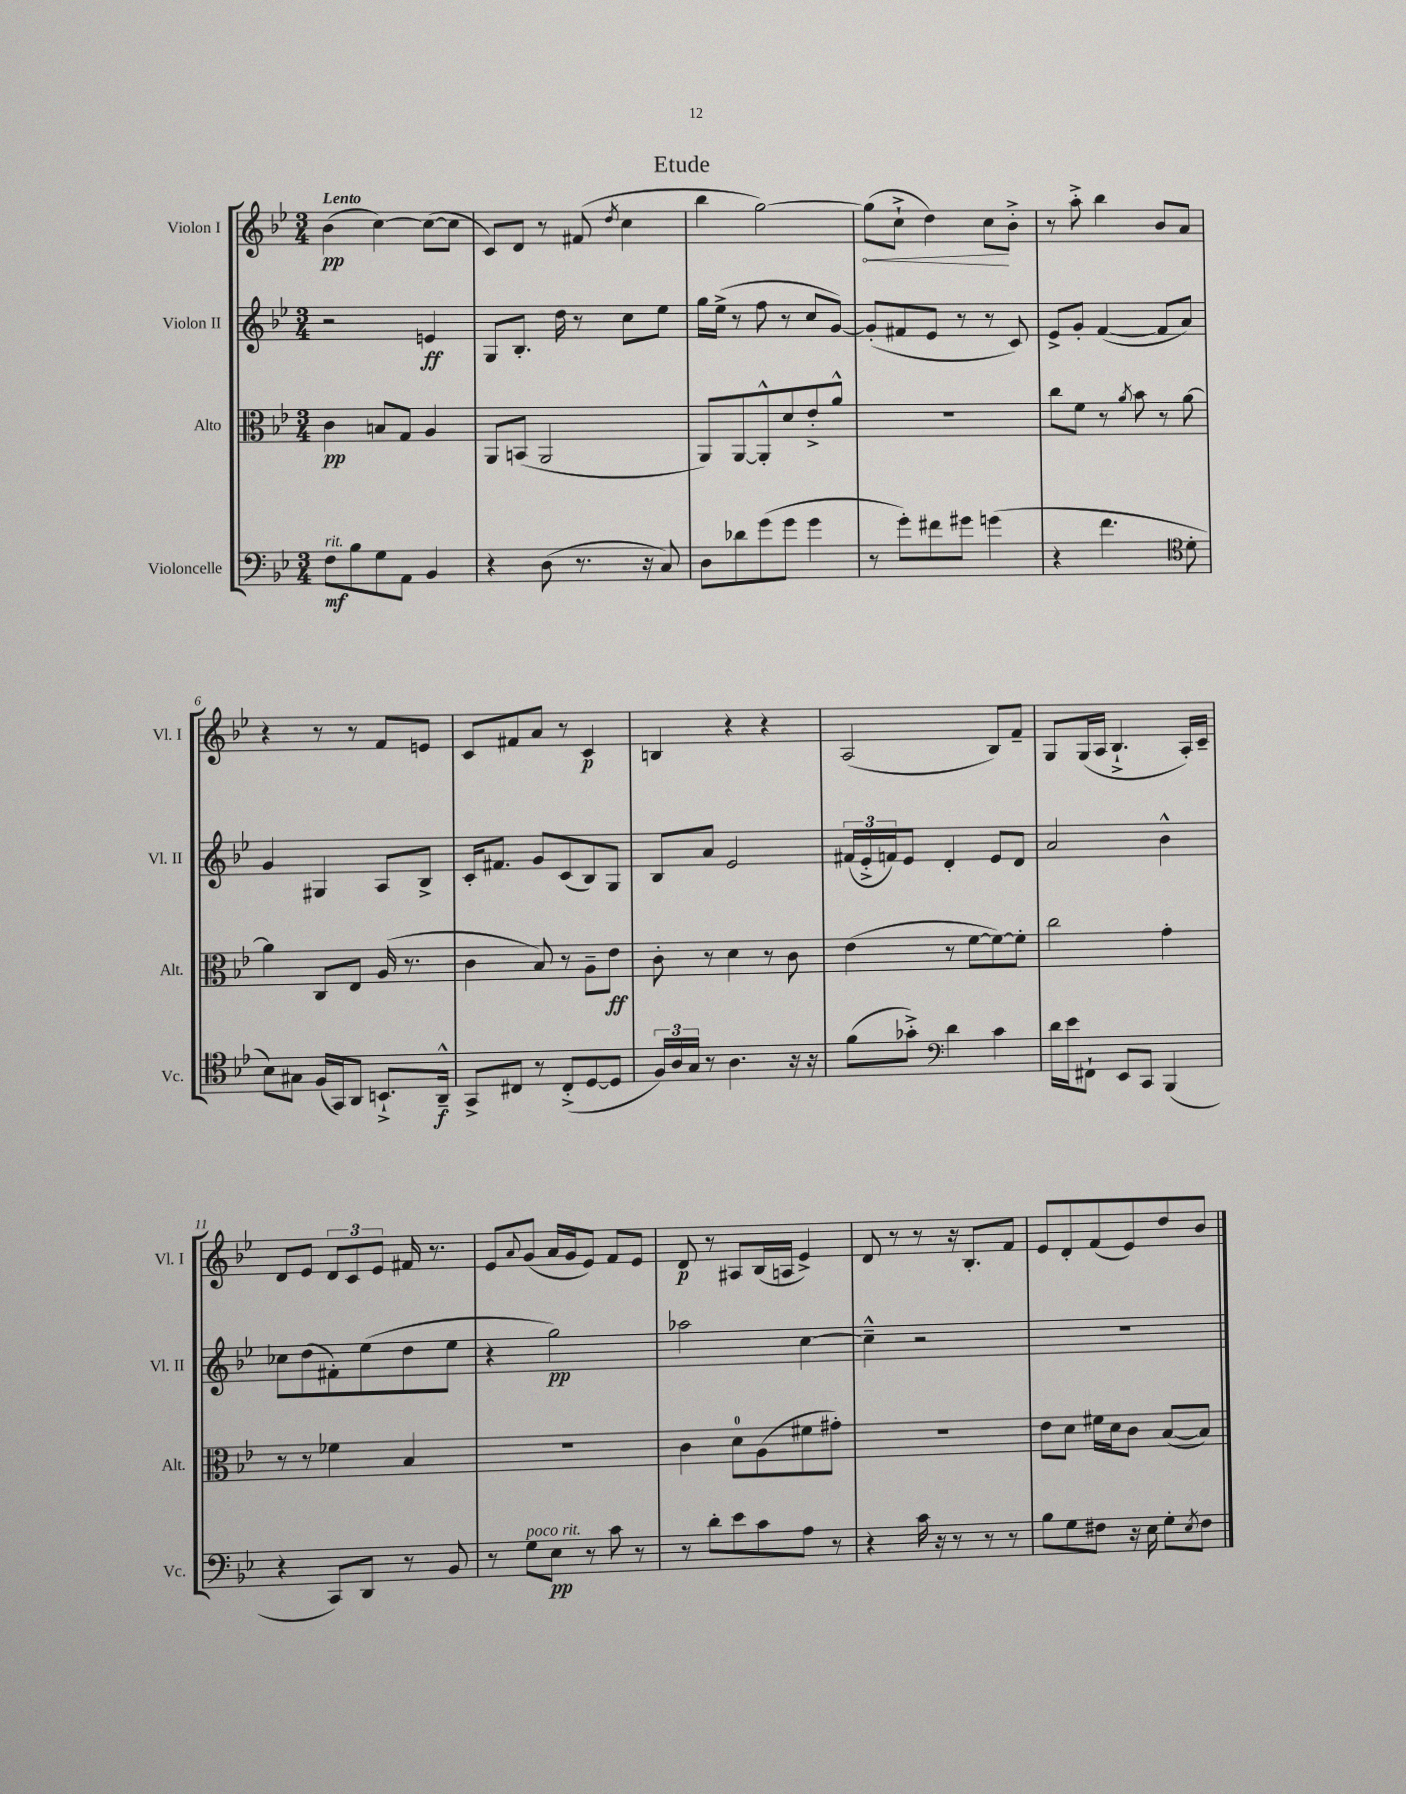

**kern	**dynam	**kern	**dynam	**kern	**dynam	**kern	**dynam
*part4	*part4	*part3	*part3	*part2	*part2	*part1	*part1
*staff4	*staff4	*staff3	*staff3	*staff2	*staff2	*staff1	*staff1
*I"Violoncelle	*	*I"Alto	*	*I"Violon II	*	*I"Violon I	*
*I'Vc.	*	*I'Alt.	*	*I'Vl. II	*	*I'Vl. I	*
*clefF4	*	*clefC3	*	*clefG2	*	*clefG2	*
*k[b-e-]	*	*k[b-e-]	*	*k[b-e-]	*	*k[b-e-]	*
*M3/4	*	*M3/4	*	*M3/4	*	*M3/4	*
=1	=1	=1	=1	=1	=1	=1	=1
!	!	!	!	!	!	!LO:TX:a:B:t=Lento	!
!LO:TX:a:i:t=rit.	!	!	!	!	!	!	!
8F\L	mf	4c\	pp	2r	.	(4b-\	pp
8B-\	.	.	.	.	.	.	.
8G\	.	8Bn/L	.	.	.	[4cc\)	.
8AA\J	.	8G/J	.	.	.	.	.
4BB-/	.	4A/	.	4en/	ff	(8cc\L_	.
.	.	.	.	.	.	8cc\J]	.
=2	=2	=2	=2	=2	=2	=2	=2
4r	.	8AA/L	.	8G/L	.	8c/L)	.
.	.	(8BBn/J	.	8.B-'/J	.	8d/J	.
(8D\	.	2AA/	.	.	.	8r	.
.	.	.	.	16dd\	.	.	.
8.r	.	.	.	8r	.	(8f#X/	.
.	.	.	.	.	.	8qdd/	.
.	.	.	.	8cc\L	.	4cc\	.
16r	.	.	.	.	.	.	.
8C/)	.	.	.	8ee-\J	.	.	.
=3	=3	=3	=3	=3	=3	=3	=3
8D\L	.	8AA/L)	.	16gg\LL	.	4bb-\	.
.	.	.	.	(16ee-^\JJ	.	.	.
8d-X\	.	[8AA/	.	8r	.	.	.
(8g\	.	8AA'^^/]	.	8ff\	.	[2gg\)	.
8g\J	.	8d/	.	8r	.	.	.
4g\	.	8e-'^/	.	8cc/L	.	.	.
.	.	8a^^/J	.	[8g/J)	.	.	.
=4	=4	=4	=4	=4	=4	=4	=4
!	!	!	!	!	!	!	!LO:HP:b
8r	.	2.r	.	(8g'/L]	.	(8gg\L]	<
8g'\L)	.	.	.	8f#X/	.	8cc`^\J	.
8f#X\	.	.	.	8e-/J	.	4dd\)	.
8g#X\J	.	.	.	8r	.	.	.
(4gn\	.	.	.	8r	.	8cc\L	.
.	.	.	.	8c/)	.	8b-'^\J	[
=5	=5	=5	=5	=5	=5	=5	=5
4r	.	8cc\L	.	8e-^/L	.	8r	.
.	.	8f\J	.	8g'/J	.	8aa'^\	.
4.f\	.	8r	.	([4f/	.	4bb-\	.
.	.	8qa/	.	.	.	.	.
.	.	8b-\	.	.	.	.	.
.	.	8r	.	8f/L]	.	8b-/L	.
*clefC4	*	*	*	*	*	*	*
8d'\	.	[8a\	.	8a/J)	.	8a/J	.
!!LO:LB:g=z
=6	=6	=6	=6	=6	=6	=6	=6
8B-\L)	.	4a\]	.	4g/	.	4r	.
8G#X\J	.	.	.	.	.	.	.
(16F/LL	.	8C/L	.	4G#X/	.	8r	.
16GG/J)	.	.	.	.	.	.	.
8AA/J	.	8E-/J	.	.	.	8r	.
8.BBn`^/L	.	(16A/	.	8A/L	.	8f/L	.
.	.	8.r	.	.	.	.	.
.	.	.	.	8B-^/J	.	8en/J	.
16AA~^^/Jk	f	.	.	.	.	.	.
=7	=7	=7	=7	=7	=7	=7	=7
8GG^/L	.	4c\	.	16c'/KL	.	8c/L	.
.	.	.	.	8.f#X/J	.	.	.
8C#X/J	.	.	.	.	.	8f#X/	.
8r	.	8B-/)	.	8g/L	.	8a/J	.
(8C#'^/L	.	8r	.	(8c/	.	8r	.
[8D/	.	8A~\L	.	8B-/)	.	4c/	p
8D/J]	.	8e-\J	ff	8G/J	.	.	.
=8	=8	=8	=8	=8	=8	=8	=8
24F/LL)	.	8c'\	.	8B-/L	.	4Bn/	.
24A/	.	.	.	.	.	.	.
24G/JJ	.	.	.	.	.	.	.
8r	.	8r	.	8a/J	.	.	.
4.A\	.	4d\	.	2e-/	.	4r	.
.	.	8r	.	.	.	4r	.
16r	.	8c\	.	.	.	.	.
16r	.	.	.	.	.	.	.
=9	=9	=9	=9	=9	=9	=9	=9
(8f\L	.	(4e-\	.	(24f#X/LL	.	(2A/	.
.	.	.	.	24e-'^/	.	.	.
.	.	.	.	24fn/J)	.	.	.
8g-X'^\J)	.	.	.	8e-/J	.	.	.
*clefF4	*	*	*	*	*	*	*
4d\	.	8r	.	4d'/	.	.	.
.	.	[8f\L	.	.	.	.	.
4c\	.	8f\_)	.	8e-/L	.	8B-/L)	.
.	.	8f'\J]	.	8d/J	.	8f~/J	.
=10	=10	=10	=10	=10	=10	=10	=10
16d\LL	.	2cc\	.	2a/	.	8G/L	.
16e-\J	.	.	.	.	.	.	.
8FF#X`\J	.	.	.	.	.	(16G/L	.
.	.	.	.	.	.	16A/JJ	.
8EE-/L	.	.	.	.	.	4.B-`^/	.
8CC/J	.	.	.	.	.	.	.
(4BBB-/	.	4g'\	.	4b-^^\	.	.	.
.	.	.	.	.	.	16A'/LL)	.
.	.	.	.	.	.	16c~/JJ	.
!!LO:LB:g=z
=11	=11	=11	=11	=11	=11	=11	=11
4r	.	8r	.	8cc-X\L	.	8d/L	.
.	.	8r	.	(8dd\	.	8e-/J	.
8CC/L)	.	4f-X\	.	8f#X'\)	.	12d/L	.
.	.	.	.	.	.	12c/	.
8DD/J	.	.	.	(8ee-\	.	.	.
.	.	.	.	.	.	12e-/J	.
8r	.	4B-/	.	8dd\	.	16f#X/	.
.	.	.	.	.	.	8.r	.
8BB-/	.	.	.	8ee-\J	.	.	.
=12	=12	=12	=12	=12	=12	=12	=12
8r	.	2.r	.	4r	.	8e-/L	.
.	.	.	.	.	.	8qqa/	.
!LO:TX:a:i:t=poco rit.	!	!	!	!	!	!	!
8G\L	.	.	.	.	.	(8g/J	.
8E-\J	pp	.	.	2gg\)	pp	16a/LL	.
.	.	.	.	.	.	16g/J	.
8r	.	.	.	.	.	8e-/J)	.
8c\	.	.	.	.	.	8f/L	.
8r	.	.	.	.	.	8e-/J	.
=13	=13	=13	=13	=13	=13	=13	=13
8r	.	4c\	.	2aa-X\	.	8d/	p
8d'\L	.	.	.	.	.	8r	.
8e-\	.	8d\L	.	.	.	8A#X/L	.
8c\	.	(8A\	.	.	.	(16B-/L	.
.	.	.	.	.	.	16An/JJ	.
8A\J	.	8f#X\	.	[4cc\	.	4e-^/)	.
8r	.	8g#X'\J)	.	.	.	.	.
=14	=14	=14	=14	=14	=14	=14	=14
4r	.	2.r	.	4cc~^^\]	.	8d/	.
.	.	.	.	.	.	8r	.
16c\	.	.	.	2r	.	8r	.
16r	.	.	.	.	.	.	.
8r	.	.	.	.	.	16r	.
.	.	.	.	.	.	8.B-'/L	.
8r	.	.	.	.	.	.	.
8r	.	.	.	.	.	8f/J	.
=15	=15	=15	=15	=15	=15	=15	=15
8B-\L	.	8e-\L	.	2.r	.	8e-/L	.
8G\	.	8d\J	.	.	.	8d'/	.
8F#X\J	.	16f#X\LL	.	.	.	(8f/	.
.	.	16d\J	.	.	.	.	.
16r	.	8c\J	.	.	.	8e-/)	.
16E-\	.	.	.	.	.	.	.
8G'\L	.	([8B-/L	.	.	.	8dd/	.
8qE-/	.	.	.	.	.	.	.
8F#\J	.	8B-/J])	.	.	.	8b-/J	.
==	==	==	==	==	==	==	==
*-	*-	*-	*-	*-	*-	*-	*-
